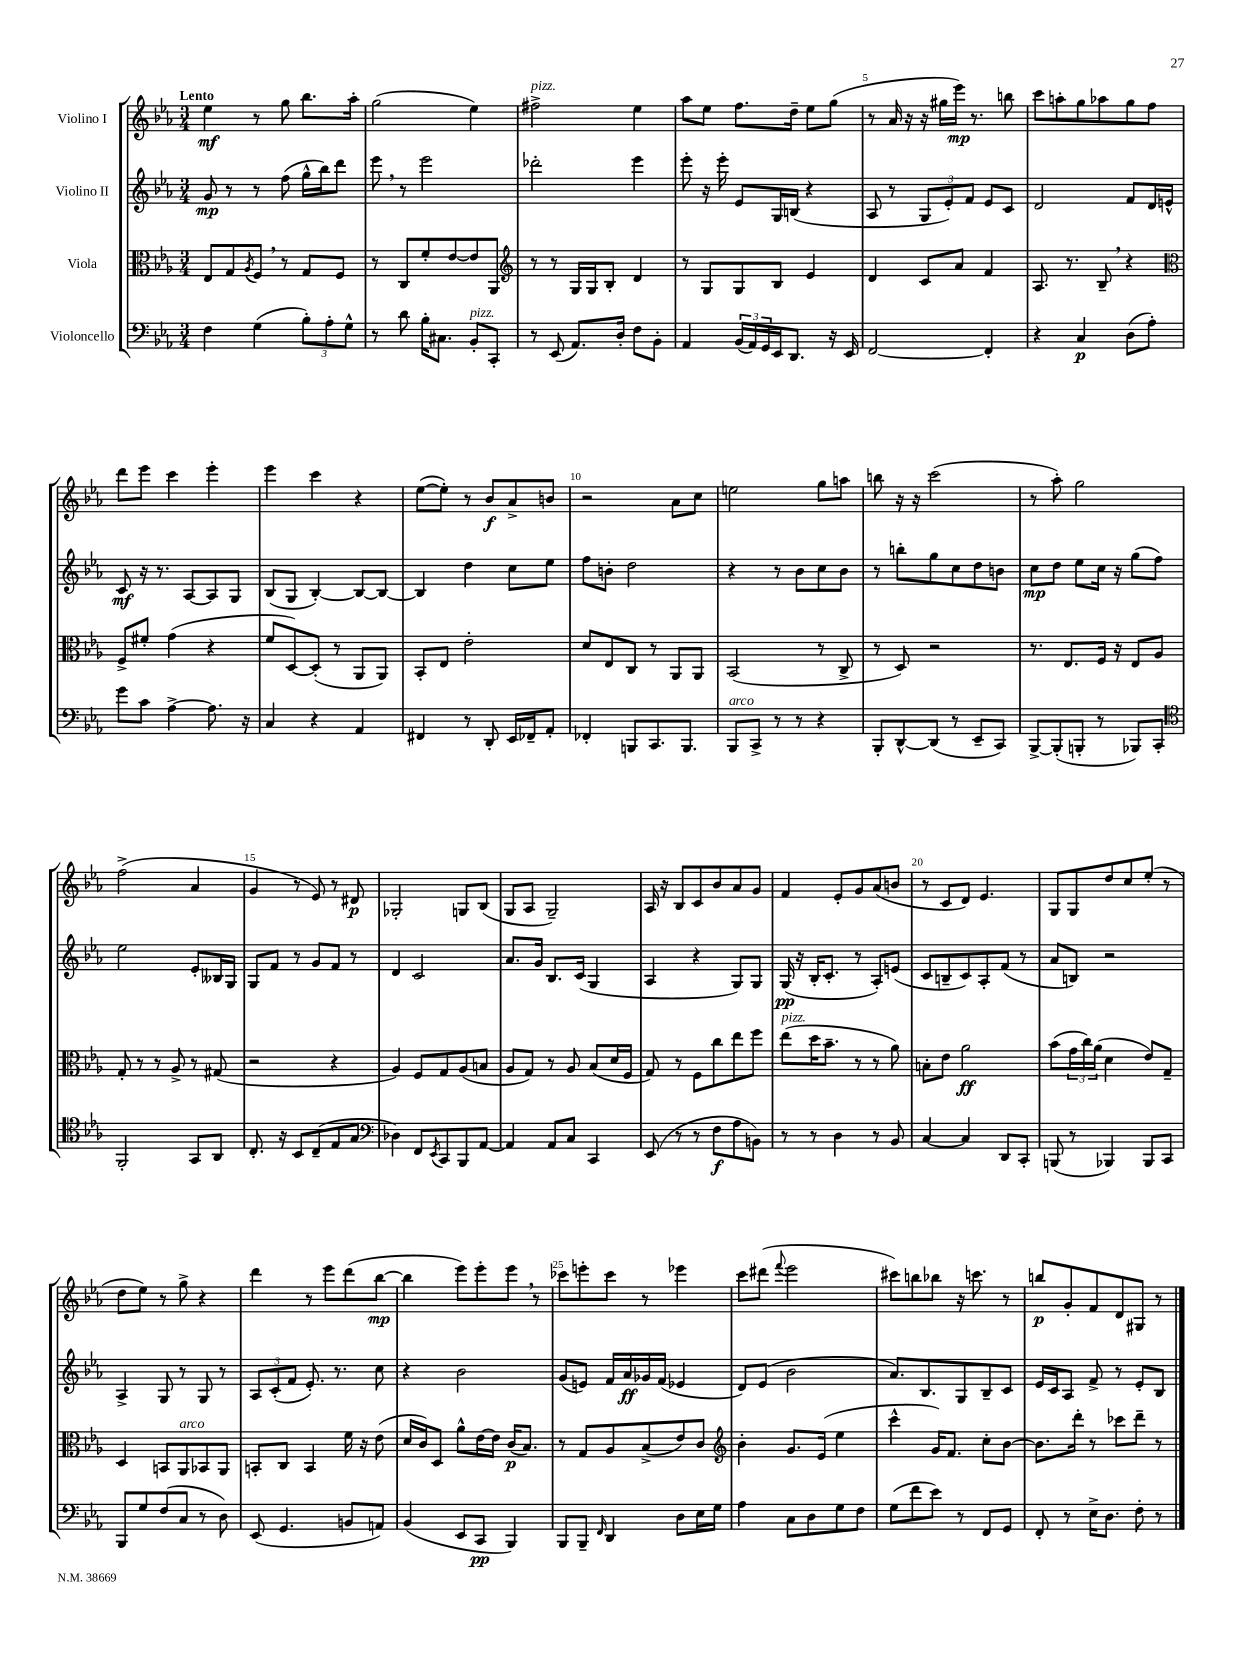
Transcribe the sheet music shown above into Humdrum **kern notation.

**kern	**dynam	**kern	**dynam	**kern	**dynam	**kern	**dynam
*part4	*part4	*part3	*part3	*part2	*part2	*part1	*part1
*staff4	*staff4	*staff3	*staff3	*staff2	*staff2	*staff1	*staff1
*I"Violoncello	*	*I"Viola	*	*I"Violino II	*	*I"Violino I	*
*clefF4	*	*clefC3	*	*clefG2	*	*clefG2	*
*k[b-e-a-]	*	*k[b-e-a-]	*	*k[b-e-a-]	*	*k[b-e-a-]	*
*M3/4	*	*M3/4	*	*M3/4	*	*M3/4	*
=1	=1	=1	=1	=1	=1	=1	=1
!	!	!	!	!	!	!LO:TX:a:B:t=Lento	!
4F\	.	8E-/L	.	8g/	mp	4ee-\	mf
.	.	8G/	.	8r	.	.	.
.	.	8qA-/	.	.	.	.	.
(4G\	.	8F,/J	.	8r	.	8r	.
.	.	8r	.	(8ff\	.	8gg\	.
12B-'\L)	.	8G/L	.	16gg^^\LL	.	8.bb-\L	.
.	.	.	.	16bb-\J)	.	.	.
12A-'\	.	.	.	.	.	.	.
.	.	8F/J	.	8ddd\J	.	.	.
12G^^\J	.	.	.	.	.	.	.
.	.	.	.	.	.	16aa-'\Jk	.
=2	=2	=2	=2	=2	=2	=2	=2
8r	.	8r	.	8eee-,\	.	(2gg\	.
8d\	.	8C/L	.	8r	.	.	.
16B-'\KL	.	8f'/	.	2eee-\	.	.	.
8.C#X\J	.	.	.	.	.	.	.
.	.	[8e-/	.	.	.	.	.
!LO:TX:a:i:t=pizz.	!	!	!	!	!	!	!
8BB-'/L	.	8e-/]	.	.	.	4ee-\)	.
8CC'/J	.	8AA-/J	.	.	.	.	.
=3	=3	=3	=3	=3	=3	=3	=3
*	*	*clefG2	*	*	*	*	*
!	!	!	!	!	!	!LO:TX:a:i:t=pizz.	!
8r	.	8r	.	2ddd-X'\	.	2ff#X^\	.
(8EE-/	.	8r	.	.	.	.	.
8.AA-/L)	.	16G/LL	.	.	.	.	.
.	.	16G/J	.	.	.	.	.
.	.	8B-'/J	.	.	.	.	.
16D'/Jk	.	.	.	.	.	.	.
8F\L	.	4d/	.	4eee-\	.	4ee-\	.
8BB-'\J	.	.	.	.	.	.	.
=4	=4	=4	=4	=4	=4	=4	=4
4AA-/	.	8r	.	8eee-'\	.	8aa-\L	.
.	.	8G/L	.	16r	.	8ee-\J	.
.	.	.	.	16eee-'\	.	.	.
(24BB-/LL	.	8G/	.	8e-/L	.	8.ff\L	.
24AA-/)	.	.	.	.	.	.	.
24GG/	.	.	.	.	.	.	.
16EE-/J	.	8B-/J	.	16G/L	.	.	.
8.DD/J	.	.	.	(16Bn/JJ	.	16dd~\Jk	.
.	.	4e-/	.	4r	.	8ee-\L	.
16r	.	.	.	.	.	(8gg\J	.
16EE-/	.	.	.	.	.	.	.
=5	=5	=5	=5	=5	=5	=5	=5
[2FF/	.	4d/	.	8A-/	.	8r	.
.	.	.	.	8r	.	16a-/	.
.	.	.	.	.	.	16r	.
.	.	8c/L	.	12G/L	.	16r	.
.	.	.	.	.	.	16gg#X\LL	.
.	.	.	.	12e-'/)	.	.	.
.	.	8a-/J	.	.	.	16eee-\JJ)	mp
.	.	.	.	12f/J	.	.	.
.	.	.	.	.	.	8.r	.
4FF'/]	.	4f/	.	8e-/L	.	.	.
.	.	.	.	8c/J	.	8bbn\	.
=6	=6	=6	=6	=6	=6	=6	=6
4r	.	8.A-/	.	2d/	.	8ccc\L	.
.	.	.	.	.	.	8aan'\	.
.	.	8.r	.	.	.	.	.
4C/	p	.	.	.	.	8gg\	.
.	.	8B-~,/	.	.	.	8aa-X\	.
(8D\L	.	4r	.	8f/L	.	8gg\	.
8A-'\J)	.	.	.	16d/L	.	8ff\J	.
.	.	.	.	16en^^/JJ	.	.	.
!!LO:LB:g=z
=7	=7	=7	=7	=7	=7	=7	=7
*	*	*clefC3	*	*	*	*	*
8g\L	.	8F^/L	.	8c/	mf	8ddd\L	.
8c\J	.	8f#X'/J	.	16r	.	8eee-\J	.
.	.	.	.	8.r	.	.	.
[4A-^\	.	(4g\	.	.	.	4ccc\	.
.	.	.	.	[8A-/L	.	.	.
8.A-\]	.	4r	.	8A-/]	.	4eee-'\	.
.	.	.	.	8G/J	.	.	.
16r	.	.	.	.	.	.	.
=8	=8	=8	=8	=8	=8	=8	=8
4C/	.	8f/L	.	(8B-/L	.	4eee-\	.
.	.	[8D/)	.	8G/J	.	.	.
4r	.	(8D'/J]	.	[4B-'/)	.	4ccc\	.
.	.	8r	.	.	.	.	.
4AA-/	.	8AA-/L	.	8B-/L_	.	4r	.
.	.	8AA-/J)	.	8B-/J_	.	.	.
=9	=9	=9	=9	=9	=9	=9	=9
4FF#X/	.	8BB-'/L	.	4B-/]	.	([8ee-\L	.
.	.	8E-/J	.	.	.	8ee-'\J])	.
8r	.	2e-'\	.	4dd\	.	8r	.
8DD'/	.	.	.	.	.	8b-/L	f
16EE-/LL	.	.	.	8cc\L	.	8a-^/	.
16FF-X~/J	.	.	.	.	.	.	.
8AA-'/J	.	.	.	8ee-\J	.	8bn/J	.
=10	=10	=10	=10	=10	=10	=10	=10
4FF-X'/	.	8d/L	.	8ff\L	.	2r	.
.	.	8E-/	.	8bn'\J	.	.	.
8BBBn/L	.	8C/J	.	2dd\	.	.	.
8.CC/	.	8r	.	.	.	.	.
.	.	8AA-/L	.	.	.	8a-\L	.
8.BBB/J	.	.	.	.	.	.	.
.	.	8AA-/J	.	.	.	8cc\J	.
=11	=11	=11	=11	=11	=11	=11	=11
!LO:TX:a:i:t=arco	!	!	!	!	!	!	!
8BBB-/L	.	(2BB-/	.	4r	.	2een\	.
8CC^/J	.	.	.	.	.	.	.
8r	.	.	.	8r	.	.	.
8r	.	.	.	8b-\L	.	.	.
4r	.	8r	.	8cc\	.	8gg\L	.
.	.	8C^/	.	8b-\J	.	8aan\J	.
=12	=12	=12	=12	=12	=12	=12	=12
8BBB-'/L	.	8r	.	8r	.	8bbn\	.
[8DD^^/	.	8D/)	.	8bbn'\L	.	16r	.
.	.	.	.	.	.	16r	.
(8DD/J]	.	2r	.	8gg\	.	(2ccc\	.
8r	.	.	.	8cc\	.	.	.
8EE-~/L	.	.	.	8dd\	.	.	.
8CC/J)	.	.	.	8bn\J	.	.	.
=13	=13	=13	=13	=13	=13	=13	=13
[8BBB-^/L	.	8.r	.	8cc\L	mp	8r	.
(8BBB-'/]	.	.	.	8dd\J	.	8aa-'\)	.
.	.	8.E-/L	.	.	.	.	.
8BBBn'/J	.	.	.	8ee-\L	.	2gg\	.
8r	.	16F/Jk	.	16cc\Jk	.	.	.
.	.	16r	.	16r	.	.	.
8BBB-X/L)	.	8E-/L	.	(8gg\L	.	.	.
8CC'/J	.	8A-/J	.	8ff\J)	.	.	.
!!LO:LB:g=z
=14	=14	=14	=14	=14	=14	=14	=14
*clefC4	*	*	*	*	*	*	*
2FF'/	.	8G'/	.	2ee-\	.	(2ff^\	.
.	.	8r	.	.	.	.	.
.	.	8r	.	.	.	.	.
.	.	8A-^/	.	.	.	.	.
8GG/L	.	8r	.	8e-'/L	.	4a-/	.
8AA-/J	.	(8G#X/	.	16B--X/L	.	.	.
.	.	.	.	16G/JJ	.	.	.
=15	=15	=15	=15	=15	=15	=15	=15
8.C'/	.	2r	.	8G/L	.	4g/	.
.	.	.	.	8f/J	.	.	.
16r	.	.	.	.	.	.	.
8BB-/L	.	.	.	8r	.	8r	.
(8C~/	.	.	.	8g/L	.	8e-/)	.
8E-/	.	4r	.	8f/J	.	8r	.
8G/J	.	.	.	8r	.	8d#X/	p
=16	=16	=16	=16	=16	=16	=16	=16
*clefF4	*	*	*	*	*	*	*
4D-X\)	.	4A-/)	.	4d/	.	2G-X'/	.
8FF/L	.	8F/L	.	2c/	.	.	.
8qEE-/	.	.	.	.	.	.	.
8CC/	.	8G/	.	.	.	.	.
8BBB-/	.	(8A-/	.	.	.	8Gn/L	.
[8AA-/J	.	8Bn/J	.	.	.	(8B-/J	.
=17	=17	=17	=17	=17	=17	=17	=17
4AA-/]	.	8A-/L	.	8.a-/L	.	8G/L	.
.	.	8G/J)	.	.	.	8A-/J	.
.	.	.	.	16g/Jk	.	.	.
8AA-/L	.	8r	.	8.B-/L	.	2G~/)	.
8C/J	.	8A-/	.	.	.	.	.
.	.	.	.	(16c/Jk	.	.	.
4CC/	.	(8B-/L	.	4G/	.	.	.
.	.	16d/L	.	.	.	.	.
.	.	16F/JJ	.	.	.	.	.
=18	=18	=18	=18	=18	=18	=18	=18
(8EE-/	.	8G/)	.	4A-/	.	16A-/	.
.	.	.	.	.	.	16r	.
8r	.	8r	.	.	.	8B-/L	.
8r	.	8F\L	.	4r	.	8c/	.
8F\L	f	8cc\	.	.	.	8b-/	.
8A-\	.	8ee-\	.	8G/L)	.	8a-/	.
8BBn\J)	.	8ff\J	.	8G/J	.	8g/J	.
=19	=19	=19	=19	=19	=19	=19	=19
!	!	!LO:TX:a:i:t=pizz.	!	!	!	!	!
8r	.	(8ee-\L	.	(16G/	pp	4f/	.
.	.	.	.	16r	.	.	.
8r	.	16dd\K	.	16B-'/KL	.	.	.
.	.	8.b-~\J	.	8.c'/J	.	.	.
4D\	.	.	.	.	.	8e-'/L	.
.	.	8r	.	8r	.	8g/	.
8r	.	8r	.	8A-'/L)	.	(8a-/	.
8BB-/	.	8a-\)	.	(8en/J	.	8bn/J	.
=20	=20	=20	=20	=20	=20	=20	=20
[4C/	.	8Bn'\L	.	8c/L	.	8r	.
.	.	8e-\J	.	8Bn~/	.	8c/L	.
4C/]	.	2a-\	ff	8c/)	.	8d/J)	.
.	.	.	.	8A-'/	.	4.e-/	.
8DD/L	.	.	.	(8f/J	.	.	.
8CC'/J	.	.	.	8r	.	.	.
=21	=21	=21	=21	=21	=21	=21	=21
(8BBBn/	.	(8b-\L	.	8a-/L	.	8G/L	.
8r	.	24g\L	.	8Bn/J)	.	8G/	.
.	.	24cc\)	.	.	.	.	.
.	.	(24a-\JJ	.	.	.	.	.
4BBB-X/)	.	4d\	.	2r	.	8dd/	.
.	.	.	.	.	.	8cc/	.
8BBB-/L	.	8e-/L)	.	.	.	(8ee-'/J	.
8CC/J	.	8G~/J	.	.	.	8r	.
!!LO:LB:g=z
=22	=22	=22	=22	=22	=22	=22	=22
8BBB-/L	.	4D/	.	4A-^/	.	8dd\L	.
8G/	.	.	.	.	.	8ee-\J)	.
(8F/	.	8BBn/L	.	8G/	.	8r	.
!	!	!LO:TX:a:i:t=arco	!	!	!	!	!
8C/J	.	8AA-/	.	8r	.	8gg^\	.
8r	.	8BB-X/	.	8G/	.	4r	.
8D\)	.	8AA-/J	.	8r	.	.	.
=23	=23	=23	=23	=23	=23	=23	=23
(8EE-/	.	8BBn'/L	.	12A-/L	.	4ddd\	.
.	.	.	.	(12c'/	.	.	.
4.GG/	.	8C/J	.	.	.	.	.
.	.	.	.	12f/J	.	.	.
.	.	4BB/	.	8.e-'/)	.	8r	.
.	.	.	.	.	.	8eee-\L	.
.	.	.	.	8.r	.	.	.
8BBn/L	.	16f\	.	.	.	(8ddd\	.
.	.	16r	.	.	.	.	.
8AAn/J)	.	(8e-\	.	8cc\	.	[8bb-\J	mp
=24	=24	=24	=24	=24	=24	=24	=24
(4BB-/	.	16d/LL	.	4r	.	4bb-\]	.
.	.	16c/J)	.	.	.	.	.
.	.	8D/J	.	.	.	.	.
8EE-/L	.	8a-^^\L	.	2b-\	.	8eee-\L)	.
8CC/J	pp	[16e-\L	.	.	.	8eee-'\	.
.	.	16e-\JJ]	.	.	.	.	.
4BBB-/)	.	(16c/KL	p	.	.	8eee-,\J	.
.	.	8.B-/J)	.	.	.	.	.
.	.	.	.	.	.	8r	.
=25	=25	=25	=25	=25	=25	=25	=25
8BBB-/L	.	8r	.	(8g/L	.	8ccc-X\L	.
8BBB-~/J	.	8G/L	.	8en/J)	.	8eeen'\	.
16qqFF/	.	.	.	.	.	.	.
4DD/	.	8A-/	.	16f/LL	.	8ccc-\J	.
.	.	.	.	16a-/	ff	.	.
.	.	(8B-^/	.	16g-X/	.	8r	.
.	.	.	.	(16f/JJ	.	.	.
8D\L	.	8e-/)	.	4e-X/	.	4eee-X\	.
16E-\L	.	8c/J	.	.	.	.	.
16G\JJ	.	.	.	.	.	.	.
=26	=26	=26	=26	=26	=26	=26	=26
*	*	*clefG2	*	*	*	*	*
4A-\	.	4b-'\	.	8d/L)	.	8ccc\L	.
.	.	.	.	(8e-/J	.	(8ddd#X\J	.
.	.	.	.	.	.	8qqfff/	.
8C\L	.	8.g/L	.	2b-\	.	2eee-\	.
8D\	.	.	.	.	.	.	.
.	.	(16e-/Jk	.	.	.	.	.
8G\	.	4ee-\	.	.	.	.	.
8F\J	.	.	.	.	.	.	.
=27	=27	=27	=27	=27	=27	=27	=27
(8G\L	.	4ccc^^\	.	8.a-/L)	.	8ccc#X\L)	.
8f\	.	.	.	.	.	8bbn\	.
.	.	.	.	8.B-/	.	.	.
8e-\J)	.	16g/KL)	.	.	.	8bb-X\J	.
.	.	8.f/J	.	.	.	.	.
8r	.	.	.	8G/	.	16r	.
.	.	.	.	.	.	8.cccn\	.
8FF/L	.	8cc'\L	.	8B-~/	.	.	.
8GG/J	.	[8b-\J	.	8c/J	.	8r	.
=28	=28	=28	=28	=28	=28	=28	=28
8FF'/	.	8.b-\L]	.	16e-/LL	.	8bbn/L	p
.	.	.	.	16c/J	.	.	.
8r	.	.	.	8A-/J	.	8g'/	.
.	.	16ddd'\Jk	.	.	.	.	.
16E-^\KL	.	8r	.	8f^/	.	8f/	.
8.D\J	.	.	.	.	.	.	.
.	.	8ccc-X\L	.	8r	.	8d/	.
8F'\	.	8ddd~\J	.	8e-'/L	.	8G#X/J	.
8r	.	8r	.	8B-/J	.	8r	.
==	==	==	==	==	==	==	==
*-	*-	*-	*-	*-	*-	*-	*-
